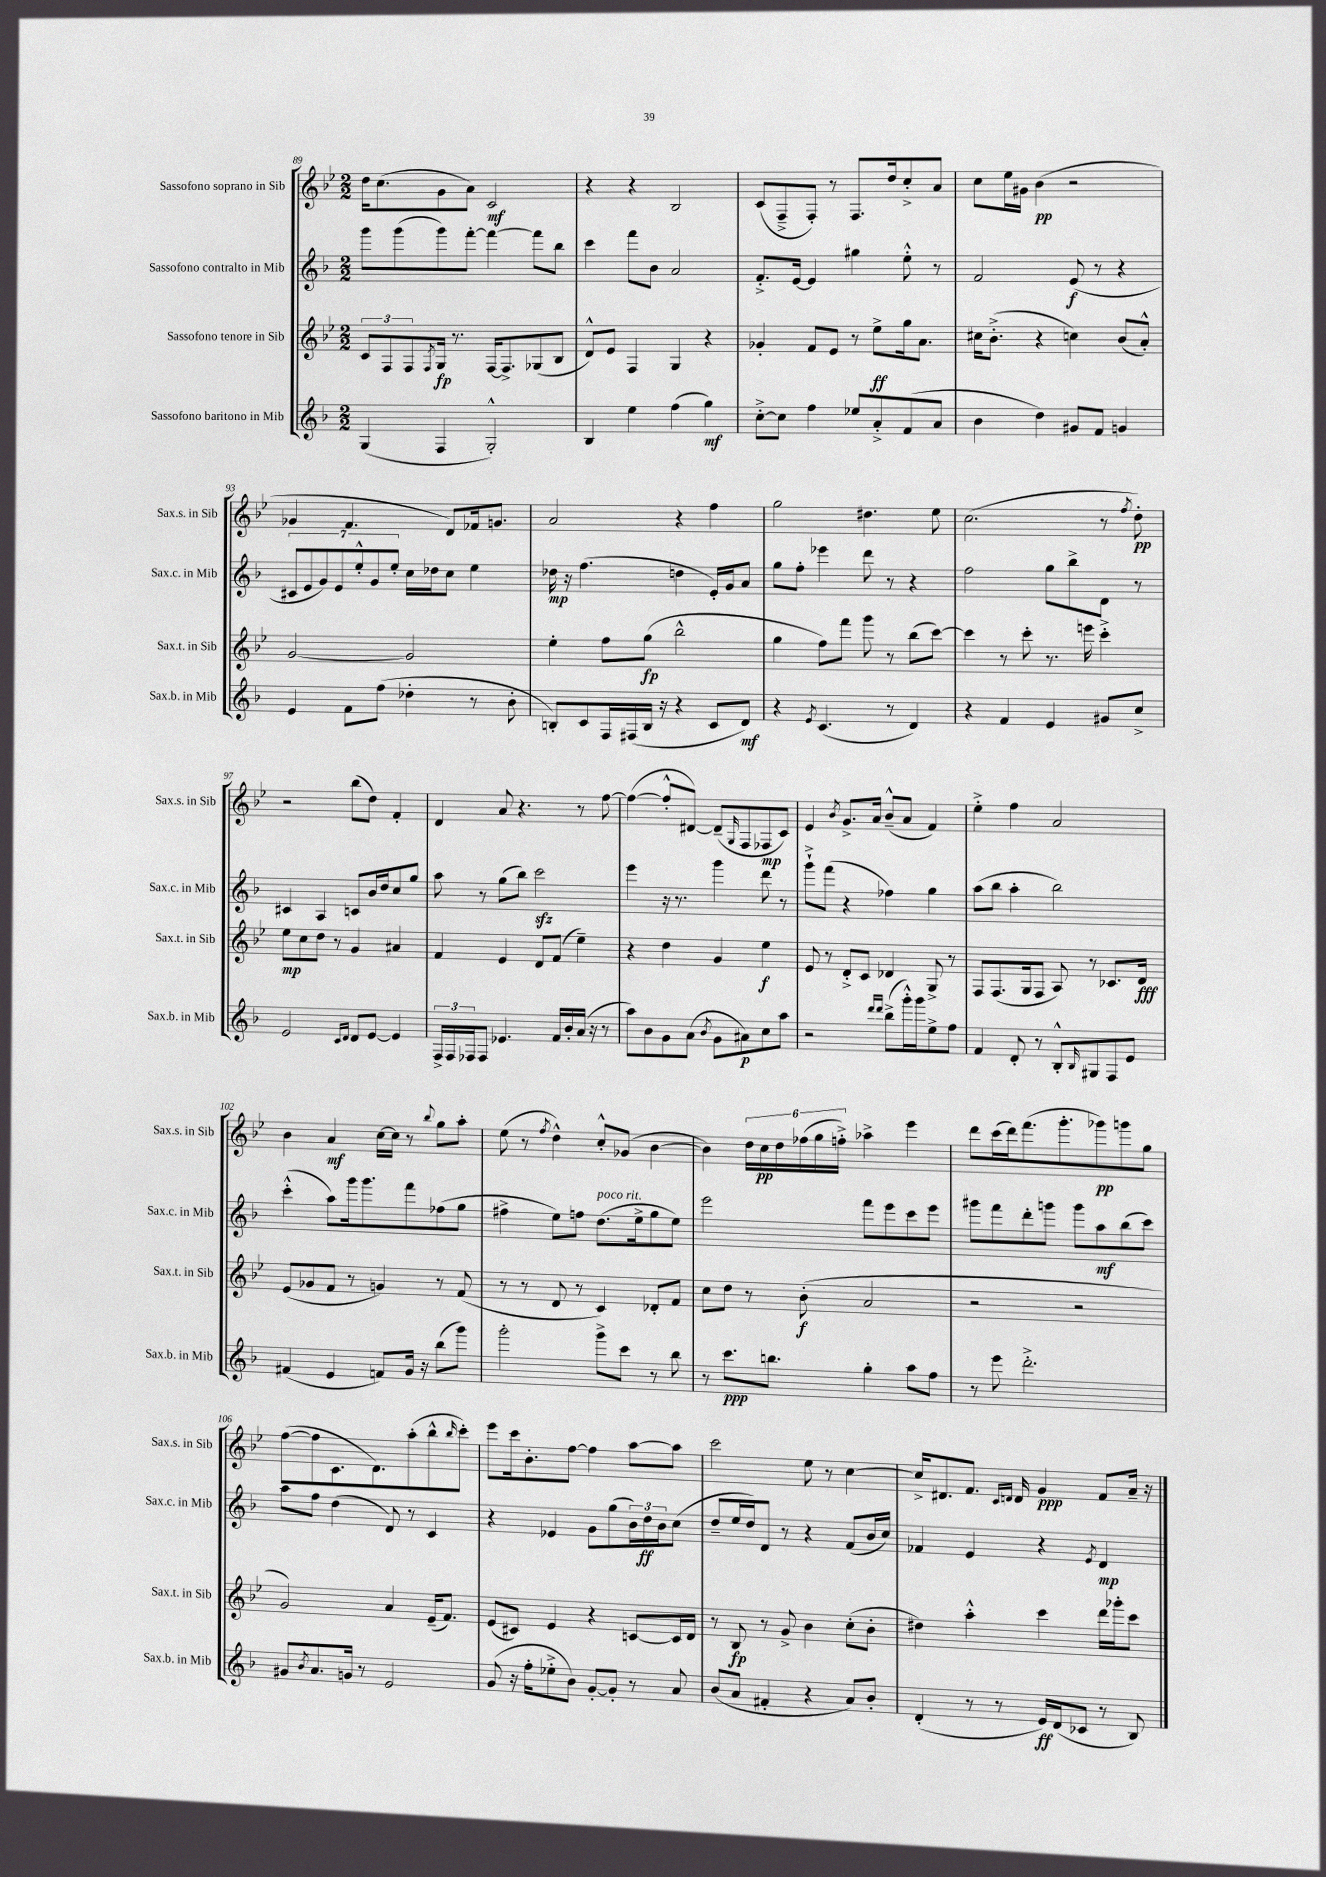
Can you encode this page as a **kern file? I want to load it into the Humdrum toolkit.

**kern	**kern	**kern	**kern
*staff4	*staff3	*staff2	*staff1
*clefG2	*clefG2	*clefG2	*clefG2
*k[b-]	*k[b-e-]	*k[b-]	*k[b-e-]
*M2/2	*M2/2	*M2/2	*M2/2
(4G/	12c/L	8ggg\L	16dd\LK
.	.	.	(8.cc\
.	12F/	.	.
.	.	(8ggg\	.
.	12F/	.	.
.	8qF/	.	.
4F/	16G/Jk	8ggg\)	8g\
.	8.r	.	.
.	.	[8fff'\J	8a\J)
2G'^^/)	[16F/LK	4fff\_	2c/
.	8.F^/]	.	.
.	(8G-/	8fff\]L	.
.	8B-/J	8bb-\J	.
=	=	=	=
4B-/	8d^^/L)	4ccc\	4r
.	8e-/J	.	.
4ee\	4F/	8fff\L	4r
.	.	8b-\J	.
(4ff\	4G/	2a/	2B-/
4gg\)	4r	.	.
=	=	=	=
[8cc'^\L	4g-'/	8.f'^/L	(8c/L
8cc\]J	.	.	8F~^/
.	.	[16e/Jk	.
4ff\	8f/L	4e/]	8F'/J)
.	8e-/J	.	8r
8ee-/L	8r	4gg#\	8.F/L
8a'^/	8ee-^\L	.	.
.	.	.	16dd/k
(8f/	16gg\k	8ee'^^\	8cc'^/
.	8.a\J	.	.
8a/J	.	8r	8a/J
=	=	=	=
4b-\	16cc#\LK	2f/	8cc\L
.	(8.b-'^\J	.	.
.	.	.	16ee-\L
.	.	.	16g#\JJ
4dd\)	4r	.	(4b-\
8g#/L	4cc\)	(8e/	2r
8f/J	.	8r	.
4g/	(8b-/L	4r	.
.	8a'^^/J)	.	.
=	=	=	=
4e/	[2g/	14c#/L	4g-/
.	.	14e/	.
.	.	14g/)	.
.	.	14e/	.
8f\L	.	.	4.f/
.	.	14ee'^^/	.
.	.	14g/	.
(8ff\J	.	.	.
.	.	14ee'/J	.
4dd-'\	2g/]	16cc\LL	.
.	.	16dd-\J	.
.	.	8cc\J	8d/L)
8r	.	4ee\	16f-/k
.	.	.	8.g/J
8b-'\	.	.	.
=	=	=	=
8B'/L)	4ee-'\	16dd-\	2a/
.	.	16r	.
8c/	.	(4.ff\	.
16F/L	8ff\L	.	.
(16F#/	.	.	.
16B/JJ	(8gg\J	.	.
16r	.	.	.
4r	2bb-^^\	4dd\	4r
8c/L	.	16e'/LL)	4ff\
.	.	16g/J	.
8d/J)	.	8a/J	.
=	=	=	=
4r	4gg\	8gg\L	2gg\
.	.	8ff'\J	.
8qe/	.	.	.
(4.c/	8ff\L)	4eee-\	.
.	8fff\J	.	.
.	8ggg\	8ddd\	4.dd#\
8r	8r	8r	.
4d/)	(8bb-\L	4r	.
.	[8ccc\J)	.	8ee-\
=	=	=	=
4r	4ccc\]	2ff\	(2.cc\
4f/	8r	.	.
.	8ccc'\	.	.
4e/	8.r	8gg\L	.
.	.	8bb-^\	.
.	16eee\	.	.
8g#/L	4ccc'^\	8d\J	8r
.	.	.	8qff/
8cc^/J	.	8r	8dd'\)
=	=	=	=
2e/	8ee-\L	4c#/	2r
.	8cc\	.	.
.	8dd\J	4A/	.
.	8r	.	.
16qqc/LL	.	.	.
16qqd/JJ	.	.	.
8d/L	4g/	8c/L	(8bb-\L
[8e/J	.	16b-/L	8dd\J)
.	.	16dd/J	.
4e/]	4a#/	8cc/	4f'/
.	.	8gg/J	.
=	=	=	=
24F^/LL	4f/	8aa\	4d/
24F/	.	.	.
24F-/J	.	.	.
8F-/J	.	8r	.
4.e-/	4e-/	(8gg\L	8a/
.	.	8bb-\J)	4.r
.	8d/L	2ccc\	.
16f/LL	(8f/J	.	.
16b-'/	.	.	.
(16a/JJ	4ee-~\)	.	8r
16r	.	.	.
8r	.	.	[8ff\
=	=	=	=
8aa\L)	4r	4eee\	(4ff\_
8b-\	.	.	.
8g\	4dd\	16r	8ff'^^/]L
.	.	8.r	.
(8a\J	.	.	[8d#/J)
8qb-/	.	.	.
8g\L	4g/	4ggg\	(8d#~/]L
.	.	.	16qqG/
8a#\)	.	.	8F/
8cc\	4ee-\	8ddd\	8F-/
8aa\J	.	8r	8c/J)
=	=	=	=
2r	8e-/	8ggg`^\L	4e-/
.	8r	(8fff\J	.
.	.	.	8qb-/
.	8d'^/L	4r	8.g^/L
.	8c/J	.	.
.	.	.	16a/Jk
16qqddd/LL	.	.	.
16qqddd/JJ	.	.	.
(8bb-^\L	4d-/	4ff-\)	(8b-~^^/L
16ggg'^^\L)	.	.	8a/J
16ggg\J	.	.	.
8ee^\	8G^/	4gg\	4f/)
8ff\J	8r	.	.
=	=	=	=
4f/	8F/L	(8aa\L	4ee-'^\
.	(8.F/	8bb-\J	.
8d'/	.	4aa'\	4ff\
.	16G/k	.	.
8r	8F/J	.	.
8B-'^^/L	8A/)	2bb-\)	2a/
16qqB-/	.	.	.
8G#/	8r	.	.
8F/	8.c-/L	.	.
8e/J	.	.	.
.	16d/Jk	.	.
=	=	=	=
(4f#/	(8e-/L	(4ccc'^^\	4b-\
.	8g-/	.	.
4e/	8f/J	8aa\L)	4a/
.	8r	16ggg\k	.
.	.	8.ggg\	.
8f/L)	4g/)	.	[16cc\LL
.	.	.	16cc\]JJ
16g/Jk	.	8fff\	8r
16r	.	.	.
.	.	.	8qqbb-/
(8bb-\L	8r	(8ff-\	8gg\L
8ggg\J)	(8f/	8gg\J	8aa'\J
=	=	=	=
2ggg'\	8r	4ff#^\	(8ee-\
.	8r	.	8r
.	.	.	8qff/
.	8d/	8ee\L)	4dd^^\)
.	8r	8ff\J	.
8ggg^\L	4c/)	(8.dd\L	8cc'^^/L
8ccc\J	.	.	(8g-/J
.	.	16ee^\k	.
8r	8d-'/L	8gg\	[4b-\
8bb-\	8f/J	8ee\J)	.
=	=	=	=
8r	8cc\L	2eee\	4b-\])
8.ccc\L	8dd\J	.	.
.	8r	.	24dd\LL
.	.	.	24cc\
8.bb\J	.	.	.
.	.	.	24dd\
.	(8b-'\	.	(24ff-\
.	.	.	24gg\
.	.	.	24ff'^\JJ)
4gg'\	2a/	8fff\L	4aa-^\
.	.	8eee\	.
8aa\L	.	8ccc\	4eee-\
8ff\J	.	8eee\J	.
=	=	=	=
8r	2r	8ggg#\L	8ddd\L
8eee\	.	8fff\	(16ccc\L
.	.	.	16ddd\J)
2.ddd'^\	.	8ddd'\	(8.fff\
.	.	8ggg\J	.
.	.	.	8.ggg'\
.	2r	8ggg\L	.
.	.	8aa\	8ggg-\)
.	.	(8bb-\	8ggg\
.	.	8ccc\J)	8gg\J
=	=	=	=
8g#/L	2g/)	8aa\L	([8ff\L
8qb-/	.	.	.
8.a/	.	8ff\J	8ff\]
.	.	(4dd\	8.c\
16g/Jk	.	.	.
8r	.	.	.
.	.	.	8.d\)
2e/	4a/	8d/)	.
.	.	8r	(8aa'\
.	(16e-~/LK	4c/	8bb-^^\
.	8.f/J)	.	.
.	.	.	16qqbb-/
.	.	.	8ccc'\J)
=	=	=	=
(8g/	(8e-/L	4r	8eee-\L
16r	8c#/J)	.	16ccc\k
16ff'\LK	.	.	8.b-'\
8ee-'^\	4e-/	4e-/	.
8b-\J)	.	.	[8ff\J
[8g'/L	4r	8g\L	4ff\]
8g'/]J	.	(8gg\	.
8r	[8c/L	24b-\L)	[8aa\L
.	.	24dd\	.
.	.	24b-\J	.
8a/	16c/]L	(8cc\J	8aa\]J
.	16d/JJ	.	.
=	=	=	=
(8b-/L	8r	8dd~/L	2ccc\
8a/J	8B-/	16ee/L	.
.	.	16dd/J)	.
4f#'/	8r	8d/J	.
.	8g^/	8r	.
4r	4b-\	4r	8ee-\
.	.	.	8r
8a/L)	(8cc'\L	(8f/L	[4cc\
8b-'/J	8b-'\J	16b-/L	.
.	.	16cc/JJ)	.
=	=	=	=
(4d'/	4dd#\)	4f-/	16cc^/]LK
.	.	.	8.d#/
8r	4aa'^^\	4e/	8.f/J
8r	.	.	.
.	.	.	16qqc/LL
.	.	.	16qqd/JJ
.	.	.	16d/
16e/LL)	4ccc\	4r	4g/
(16d/J	.	.	.
8c-/J	.	.	.
.	.	8qe/	.
8r	16ddd\LL	4d/	8f/L
.	16ggg-'\J	.	.
8B-/)	8ccc\J	.	16a~/Jk
.	.	.	16r
==	==	==	==
*-	*-	*-	*-
